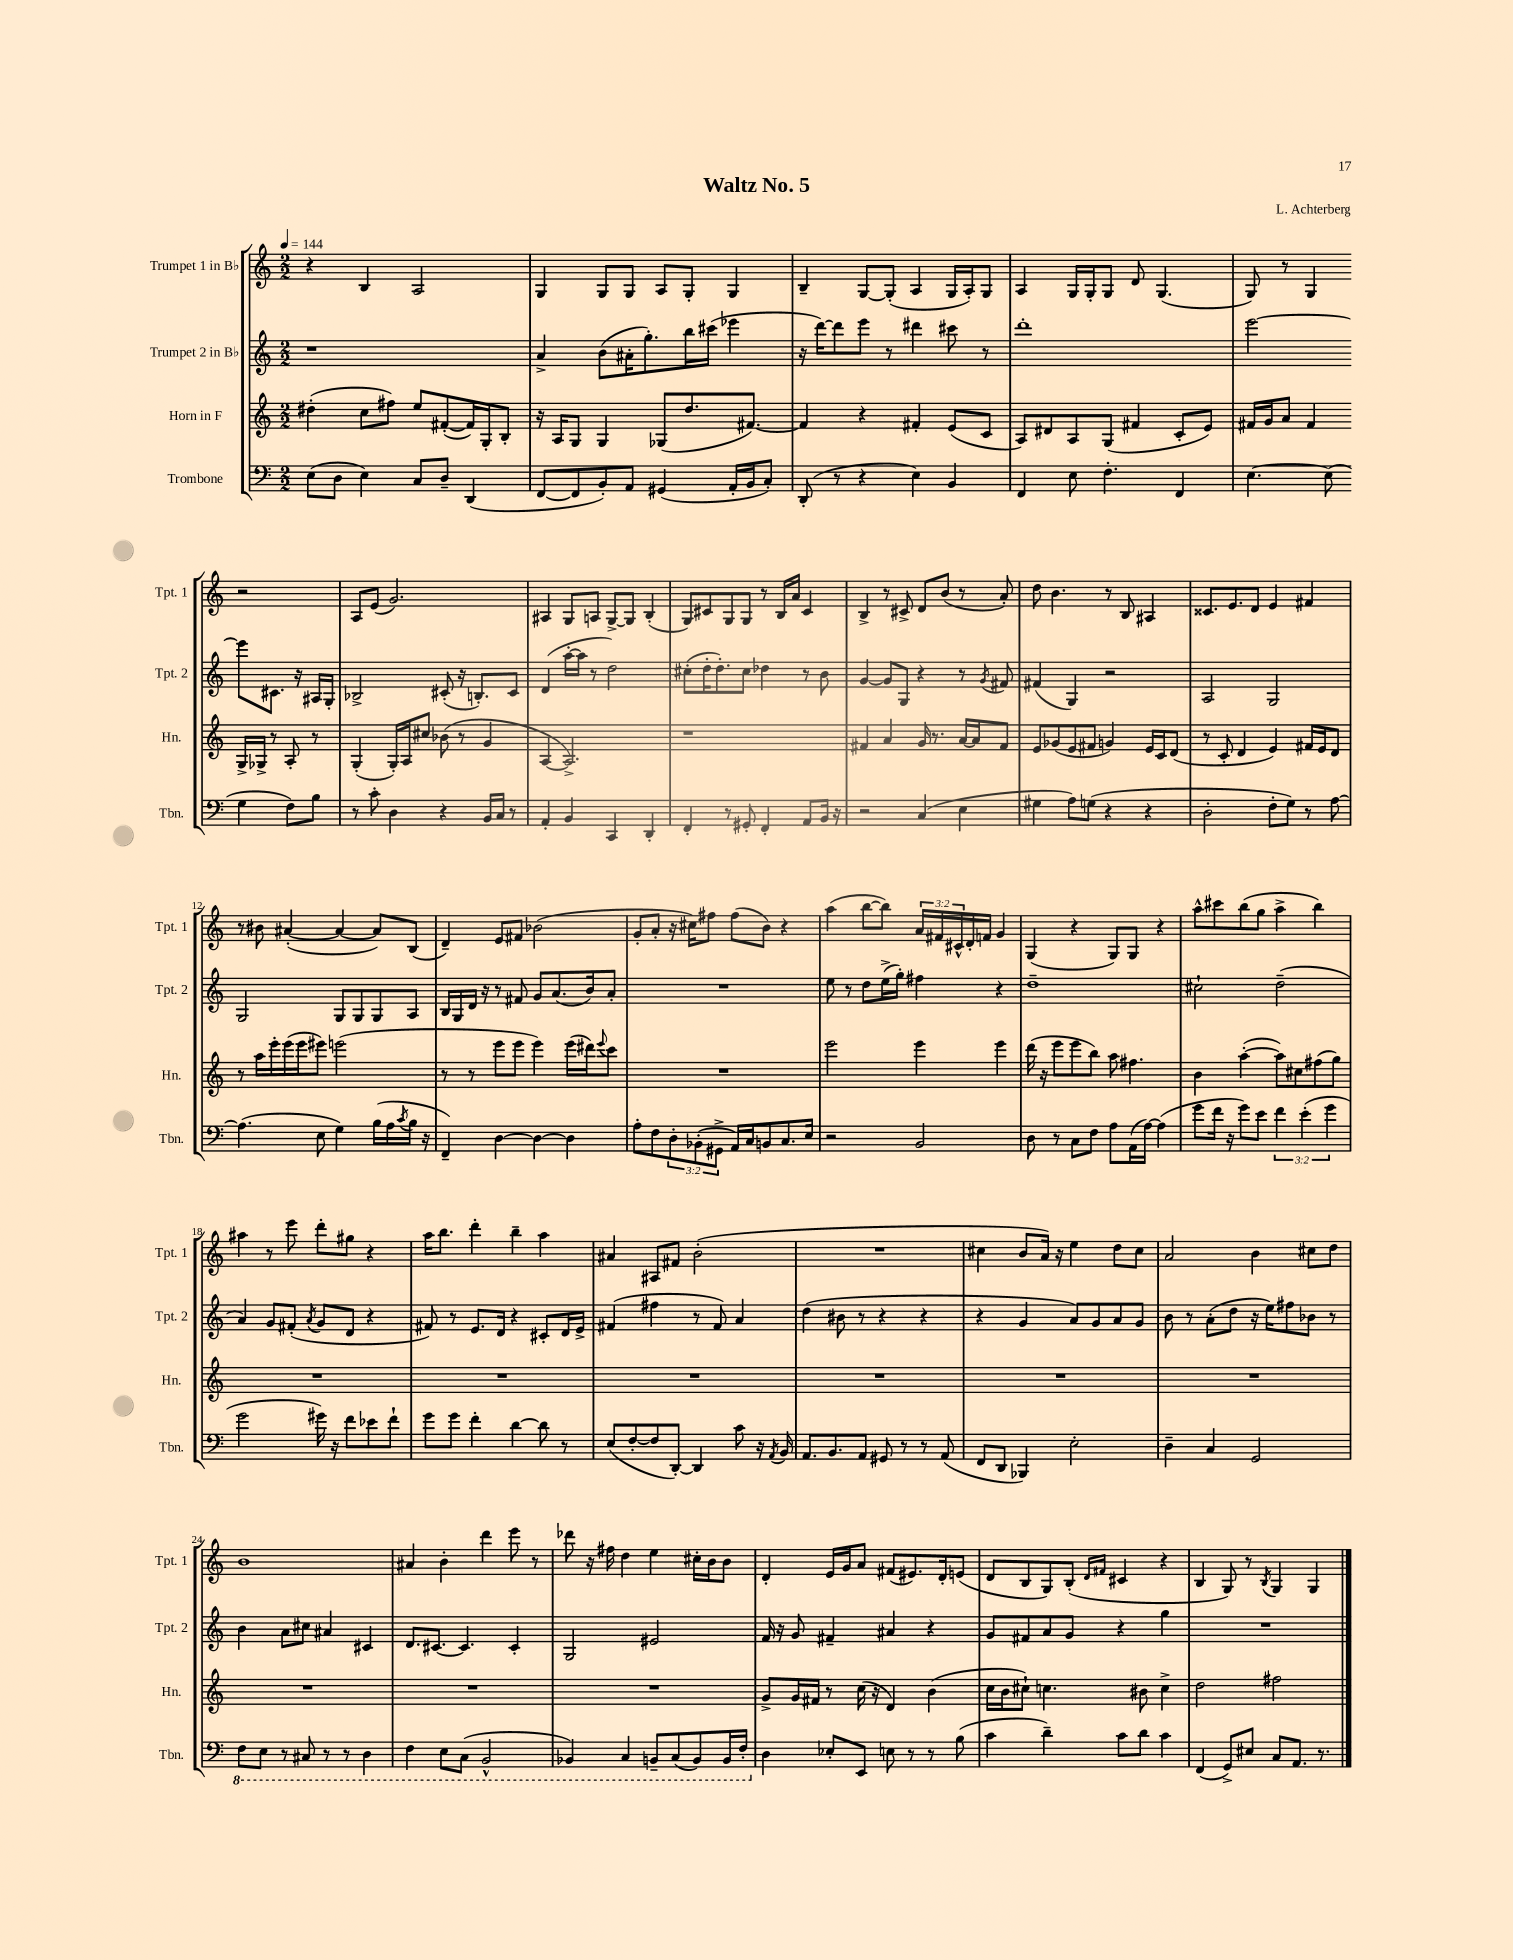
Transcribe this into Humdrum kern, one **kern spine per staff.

**kern	**kern	**kern	**kern
*staff4	*staff3	*staff2	*staff1
*clefF4	*clefG2	*clefG2	*clefG2
*k[]	*k[]	*k[]	*k[]
*M2/2	*M2/2	*M2/2	*M2/2
*MM144	*MM144	*MM144	*MM144
(8E	(4dd#'	1r	4r
8D	.	.	.
4E)	8cc	.	4B
.	8ff#)	.	.
8C	8ee	.	2A
8D~	([8f#'	.	.
(4DD	16f#])	.	.
.	16G'	.	.
.	8B'	.	.
=	=	=	=
[8FF	16r	4a^	4G
.	16A	.	.
8FF]	8G	.	.
8BB')	4G	(8b	8G
8AA	.	16a#'	8G
.	.	8.gg')	.
(4GG#	(8G-	.	8A
.	8.dd	16bb	8G'
.	.	(16ccc#	.
16AA'	.	4eee-	4G
16BB	[8.f#)	.	.
8C')	.	.	.
=	=	=	=
(8DD'	4f#]	16r	4B~
.	.	[16ddd)	.
8r	.	8ddd]	.
4r	4r	8eee	[8G
.	.	8r	(8G']
4E)	4f#'	4ddd#	4A
4BB	(8e	8ccc#	16G
.	.	.	16A')
.	8c	8r	8G
=	=	=	=
4FF	8A)	1ddd'	4A
.	8d#	.	.
8E	8A	.	16G
.	.	.	16G'
4.F'	(8G	.	8G
.	4f#	.	8d
.	.	.	(4.G
4FF	8c'	.	.
.	8e)	.	.
=	=	=	=
[4.E	16f#	[2eee	8G)
.	16g	.	.
.	8a	.	8r
.	4f#	.	4G
(8E]	.	.	.
4G	16G^	8eee]	2r
.	16G-^	.	.
.	8r	8.c#	.
8F)	8A'	.	.
.	.	16r	.
8B	8r	16A#	.
.	.	16G'	.
=	=	=	=
8r	(4G'	2B-^	8A
8c'	.	.	(8e
4D	16G')	.	2.g)
.	16A	.	.
.	8cc#	.	.
4r	(8b-	(8c#'	.
.	8r	16r	.
.	.	8.B')	.
16BB	4g	.	.
16C	.	.	.
8r	.	8c#	.
=	=	=	=
4AA'	[4A	(4d	4A#
4BB	2.A^])	[16aa'	8G
.	.	16aa]	.
.	.	8r	8A
4CC	.	2dd)	[8G^
.	.	.	8G]
4DD'	.	.	(4B'
=	=	=	=
4FF'	1r	(8cc#'	8G)
.	.	16dd'	8c#
.	.	8.dd')	.
8r	.	.	8G
8GG#'	.	8cc#	8G
4FF'	.	4dd-	8r
.	.	.	16B
.	.	.	16a
8AA	.	8r	4c#
16BB	.	8b	.
16r	.	.	.
=	=	=	=
2r	4f#	[4g	4B^
.	4a	8g]	8r
.	.	8G	8c#^
(4C	16g	4r	8d
.	8.r	.	.
.	.	.	(8b
4E	[16a	8r	8r
.	16a]	.	.
.	.	8qg	.
.	8f#	8f#	8a')
=	=	=	=
4G#	8e	(4f#	8dd
.	(8g-	.	4.b
8A)	8e	4G)	.
(8G	8f#	.	.
4r	4g)	2r	8r
.	.	.	8B
4r	16e	.	4A#
.	16c	.	.
.	(8d	.	.
=	=	=	=
2D'	8r	2A	8.c##
.	8c'	.	.
.	.	.	8.e
.	4d	.	.
.	.	.	8d
8F'	4e)	2G	4e
8G)	.	.	.
8r	16f#	.	4f#
.	16e	.	.
[8A	8d	.	.
=	=	=	=
(4.A]	8r	2G	8r
.	16aa	.	8b#
.	16eee'	.	.
.	(16eee	.	([4a#'
.	16eee	.	.
8E	8eee#)	.	.
4G)	(2eee	8G	4a#_
.	.	8G	.
(16B	.	8G	8a#])
16A	.	.	.
8qc	.	.	.
16B	.	8A	(8B
16r	.	.	.
=	=	=	=
4FF~)	8r	16B	4d~)
.	.	16G	.
.	8r	16d	.
.	.	16r	.
[4D	8eee	8r	8e
.	8eee	8f#	8f#
4D_	4eee)	8g	(2b-
.	.	(8.a	.
4D]	(16eee	.	.
.	16ddd#)	16b)	.
.	8qqeee	.	.
.	8ccc	8a'	.
=	=	=	=
8A'	1r	1r	8g'
8F	.	.	8a'
12D'	.	.	16r
.	.	.	16cc#)
(12BB-'	.	.	.
.	.	.	8ff#
12GG#^	.	.	.
16AA)	.	.	(8ff#
16C	.	.	.
8BB	.	.	8b)
8.C	.	.	4r
16E	.	.	.
=	=	=	=
2r	2eee	8ee	(4aa
.	.	8r	.
.	.	8dd	[8bb
.	.	(16ee^	8bb])
.	.	16gg')	.
2BB	4eee	4ff#	24a
.	.	.	24f#
.	.	.	24c#^^
.	.	.	16d'
.	.	.	16f
.	4eee	4r	4g
=	=	=	=
8D	(16ddd	1dd~	(4G
.	16r	.	.
8r	8eee	.	.
8C	8eee	.	4r
8F	8bb)	.	.
8A	8aa	.	8G)
(16AA	4.ff#	.	8G
[16A)	.	.	.
(4A]	.	.	4r
=	=	=	=
8g	4b	2cc#`	8aa^^
16f	.	.	8ccc#
16r	.	.	.
8g)	([4aa'	.	(8bb
8e	.	.	8gg
6f	8aa])	(2dd~	4aa^
.	8cc#	.	.
(6e'	.	.	.
.	(8ff#	.	4bb)
6g	.	.	.
.	8gg)	.	.
=	=	=	=
2g	1r	4a)	4aa#
.	.	8g	8r
.	.	(8f#'	8eee
.	.	8qa	.
16g#)	.	8g	8ddd'
16r	.	.	.
8f	.	8d	8gg#
8e-	.	4r	4r
8f`	.	.	.
=	=	=	=
8g	1r	8f#)	16aa
.	.	.	8.bb
8g	.	8r	.
4f'	.	8.e	4ddd'
.	.	16d	.
[4d	.	4r	4bb~
8d]	.	8c#'	4aa
8r	.	16d	.
.	.	16e^	.
=	=	=	=
(8E	1r	(4f#	4a#
[8F'	.	.	.
8F]	.	4ff#	8A#
[8DD')	.	.	8f#
4DD]	.	8r	(2b'
.	.	8f#)	.
8c	.	4a	.
16r	.	.	.
8qAA	.	.	.
16BB	.	.	.
=	=	=	=
8.AA	1r	(4dd	1r
8.BB	.	.	.
.	.	8b#	.
8AA	.	8r	.
8GG#	.	4r	.
8r	.	.	.
8r	.	4r	.
(8AA	.	.	.
=	=	=	=
8FF	1r	4r	4cc#
8DD	.	.	.
4BBB-)	.	4g	8b
.	.	.	16a)
.	.	.	16r
2E'	.	8a)	4ee
.	.	8g	.
.	.	8a	8dd
.	.	8g	8cc#
=	=	=	=
4D~	1r	8b	2a
.	.	8r	.
4C	.	(8a'	.
.	.	8dd	.
2GG	.	16r	4b
.	.	16ee)	.
.	.	8ff#	.
.	.	8b-	8cc#
.	.	8r	8dd
=	=	=	=
8FF	1r	4b	1b
8EE	.	.	.
8r	.	8a	.
8CC#	.	8cc#	.
8r	.	4a#	.
8r	.	.	.
4DD	.	4c#	.
=	=	=	=
4FF	1r	8.d	4a#
.	.	[8.c#	.
8EE	.	.	4b'
(8CC	.	4.c#]	.
2BBB^^	.	.	4ddd
.	.	4c#'	8eee
.	.	.	8r
=	=	=	=
4BBB-)	1r	2G	8ddd-
.	.	.	16r
.	.	.	16ff#
4CC	.	.	4dd
8BBB~	.	2e#	4ee
(8CC	.	.	.
8BBB)	.	.	16cc#'
.	.	.	16b
16BBB	.	.	8b
16FF'	.	.	.
=	=	=	=
4D	8g^	16f	4d'
.	.	16r	.
.	16g	8g	.
.	16f#	.	.
8E-'	8r	4f#~	16e
.	.	.	16g
8EE	(16cc	.	8a
.	16r	.	.
8E	4d)	4a#	(8f#
8r	.	.	8.e#)
8r	(4b	4r	.
.	.	.	16d'
(8B	.	.	(8e
=	=	=	=
4c	16cc	8g	8d
.	16b	.	.
.	8cc#`)	8f#	8B
4d~)	4.cc	8a	8G)
.	.	8g	(8B'
.	.	.	16qqd
.	.	.	16qqf#
8c	.	4r	4c#
8d	8b#	.	.
4c	4cc^	4gg	4r
=	=	=	=
(4FF	2dd	1r	4B
8GG^)	.	.	8G)
8E#	.	.	8r
.	.	.	8qB
8C	2ff#	.	4G
8.AA	.	.	.
.	.	.	4G
8.r	.	.	.
==	==	==	==
*-	*-	*-	*-
